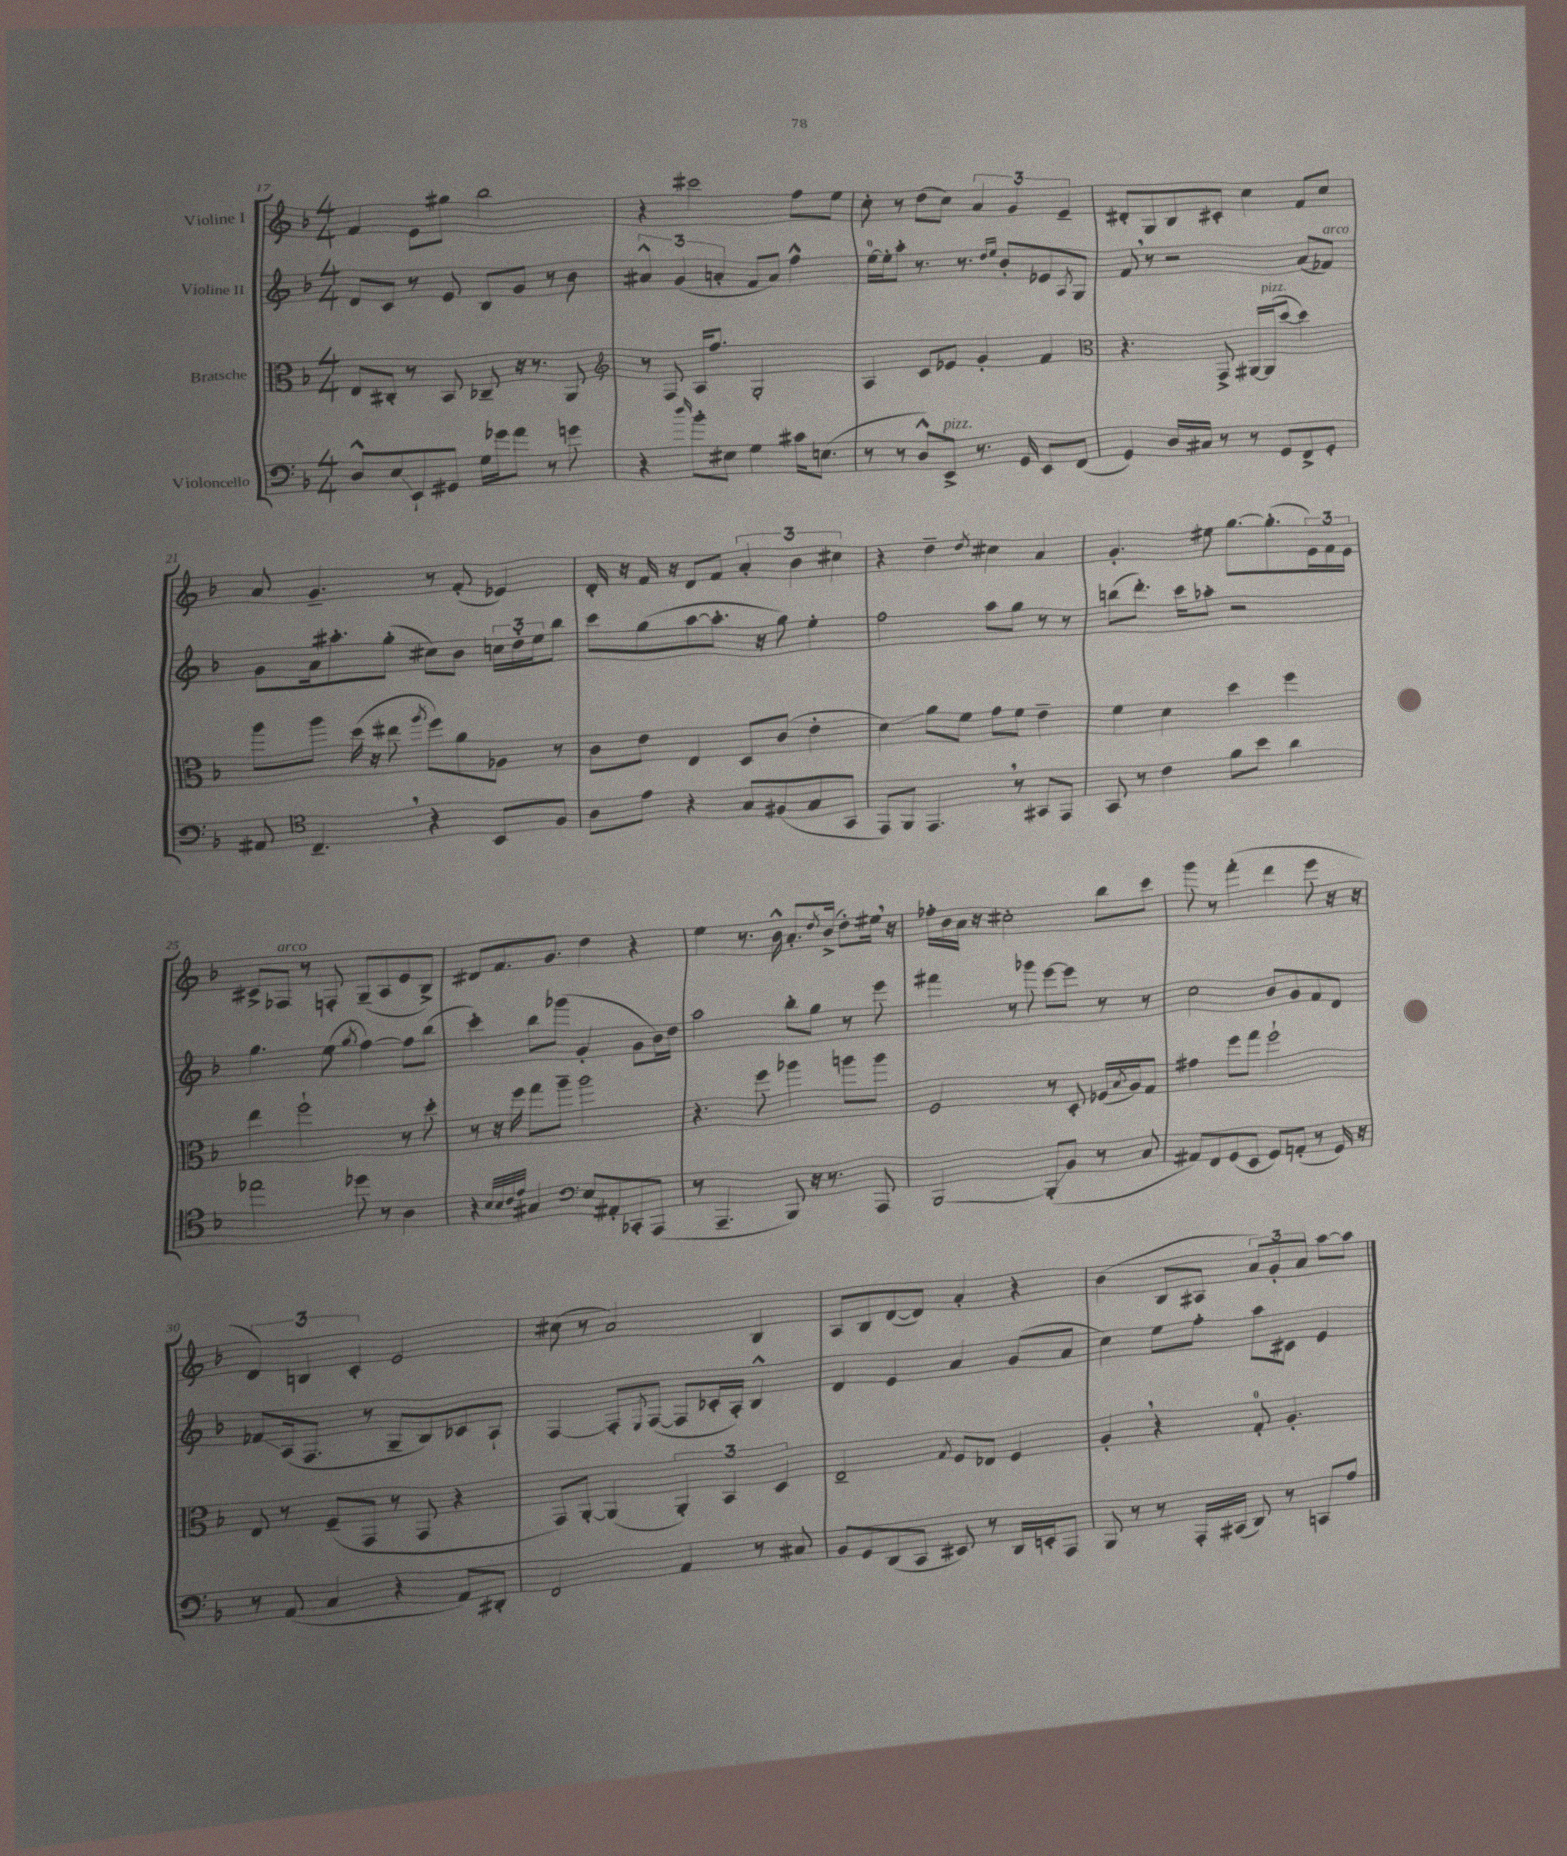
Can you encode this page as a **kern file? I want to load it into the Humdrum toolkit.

**kern	**kern	**kern	**kern
*staff4	*staff3	*staff2	*staff1
*clefF4	*clefC3	*clefG2	*clefG2
*k[b-]	*k[b-]	*k[b-]	*k[b-]
*M4/4	*M4/4	*M4/4	*M4/4
8D^^	8E	8d	4f
8E	8C#'	8c	.
8EE`	8r	8r	8e
8GG#	8BB-	8e	8gg#
16G	8C-~	8B-	2bb-
16g-	.	.	.
8a	16r	8g	.
.	8.r	.	.
8r	.	8r	.
8g	8AA	8b-	.
=	=	=	=
*	*clefG2	*	*
4r	8r	6a#^^	4r
.	8F	.	.
.	.	(6g	.
16qqdd	.	.	.
8b-'	16A	.	2ccc#
.	8.ff	.	.
.	.	6a'	.
8E#	.	.	.
4G	2G'	8f	.
.	.	8a)	.
16c#	.	4ff^^	8ff
(8.E	.	.	.
.	.	.	8ee
=	=	=	=
8r	4A	[16ee	8cc'
.	.	16ee']	.
8r	.	8aa'	8r
8D^^)	8c	8.r	(8dd
8EE^	8e-	.	8cc)
.	.	8.r	.
8.r	4g'	.	6a
.	.	16qqdd	.
.	.	16qqee	.
.	.	8b-'	.
.	.	.	6g
16GG	.	.	.
8EE	4f	8e-	.
.	.	.	6e~
.	.	8qA	.
(8FF	.	8G	.
=	=	=	=
*	*clefC3	*	*
4GG)	4.r	8f	8d#'
.	.	8r	8G
16D	.	2r	8B-
16C#	.	.	.
8r	8GG^	.	8c#'
8r	[16AA#	.	4cc
.	(16AA#]	.	.
8GG	[8dd	.	.
8FF^	4dd])	(8a	8f
8GG'	.	8f-)	8cc
=	=	=	=
8AA#	8aa	8g	8a
*clefC4	*	*	*
4.C~	8aa	16a	4.g~
.	.	8.aa#'	.
.	(16dd	.	.
.	16r	.	.
.	8ee#	(8gg'	.
.	8qaa	.	.
4r	8ff)	8cc#)	8r
.	8a	8b-	(8f'
8BB-	8A-	24cc	4e-)
.	.	24dd'	.
.	.	24ee	.
8F	8r	8bb-	.
=	=	=	=
8A	8c	8ccc	16d'
.	.	.	16r
8e	8e	(8gg	16f
.	.	.	16r
4r	4E	[8aa	8d
.	.	8.aa']	8f
8G	8D	.	6a'
.	.	16r	.
(8F#	(8c	8gg)	.
.	.	.	6b-
8G	4e'	4ee'	.
.	.	.	6cc#
8GG	.	.	.
=	=	=	=
8EE)	4d)	2ff	4r
8FF	.	.	.
4.EE	8a	.	4dd~
.	8f	.	.
.	.	.	8qdd
.	8g	8aa	4cc#
8r	8f	8gg	.
8GG#	4e~	8r	4a
8EE	.	8r	.
=	=	=	=
8GG	4f	(8bb	4.g'
8r	.	8.ddd')	.
4c	4d	.	.
.	.	16ccc	.
.	.	8aa-'	8ee#
8f	4dd	2r	[8.gg
8b-	.	.	.
.	.	.	(8.gg']
4a	4ff	.	.
.	.	.	24e)
.	.	.	24f
.	.	.	24e
=	=	=	=
2ee-	4ee	4.gg	8c#^
.	.	.	8F-
.	2ff`	.	8r
.	.	(8ee	8F'
.	.	8qgg	.
8dd-	.	[4ff)	(8G~
8r	.	.	8A
4A	8r	8ff]	8e
.	8dd'	(8bb-	8B-^)
=	=	=	=
4r	8r	4ccc')	8d#
.	16r	.	8.f
.	16ff	.	.
32qqB-	.	.	.
32qqB-	.	.	.
32qqc	.	.	.
32qqe	.	.	.
4G#	8gg	8bb-	.
.	.	.	8.g
.	8aa~	(8ggg-	.
*clefF4	*	*	*
8E	2aa	4g'	4dd
8AA#'	.	.	.
8CC-'	.	8g	4r
(8AAA	.	16b-)	.
.	.	16dd	.
=	=	=	=
8r	4.r	2aa	4ee
4.AAA~	.	.	.
.	.	.	8.r
.	8ff	.	.
.	.	.	16b-^^
8BBB-)	4aa-	8bb-'	8.a'
16r	.	8gg	.
.	.	.	8qdd
8.r	.	.	(16b-^
.	8aa	8r	8dd')
8AAA	8aa	8eee	16ee#
.	.	.	16r
=	=	=	=
[2BBB-	2F	4fff#	16ff-'
.	.	.	16b-
.	.	.	16a
.	.	.	16r
.	.	8r	2cc#'
.	.	8ggg-	.
(8BBB-']	8r	[8eee	.
8BB-	8D'	8eee]	.
8r	(16F-	8r	8bb-
.	8qB-	.	.
.	16A)	.	.
8C	8G	8r	8ccc
=	=	=	=
8AA#)	4g#	2cc	8ggg
8FF	.	.	8r
(8GG	8ff	.	(4fff'
8EE	8gg	.	.
8GG)	2ff`	8b-	4ddd
(8AA'	.	8g	.
8r	.	8f	8eee
16GG)	.	8d	16r
16r	.	.	16r
=	=	=	=
8r	8E	8f-	6d)
(8AA	8r	(16A	.
.	.	.	6B
.	.	8.F	.
4C	(8F~	.	.
.	.	.	6c'
.	8GG	8r	.
4r	8r	8G~	2e
.	8GG	8B-)	.
8AA)	4r	8c-	.
8DD#'	.	8A`	.
=	=	=	=
2FF	8GG)	[4F	(8cc#
.	[8AA'	.	8r
.	(4AA]	8F']	2a)
.	.	8qE	.
.	.	([8F	.
4AA	6AA')	8F]	.
.	.	16c-'	.
.	6BB-	.	.
.	.	16A')	.
8r	.	4B-^^	4B-
.	6D	.	.
8C#	.	.	.
=	=	=	=
8BB-	2E~	4d	8A
8GG	.	.	8B-
(8DD	.	4e	([8d
8CC	.	.	8d])
.	8qG	.	.
8EE#)	8F	4a	4a'
8r	8E-	.	.
16DD	4F	(8g	4r
16EE'	.	.	.
8AAA	.	8a	.
=	=	=	=
8BBB-	4A'	4cc)	(4b-
8r	.	.	.
8r	4r	8ee	8B-
16AAA'	.	8ff'	8A#
(16CC#	.	.	.
8DD)	8G'	8aa	12a)
.	.	.	12g'
8r	4.A'	8c#	.
.	.	.	12a
8CC	.	4e	[8aa
8A	.	.	8aa]
==	==	==	==
*-	*-	*-	*-
